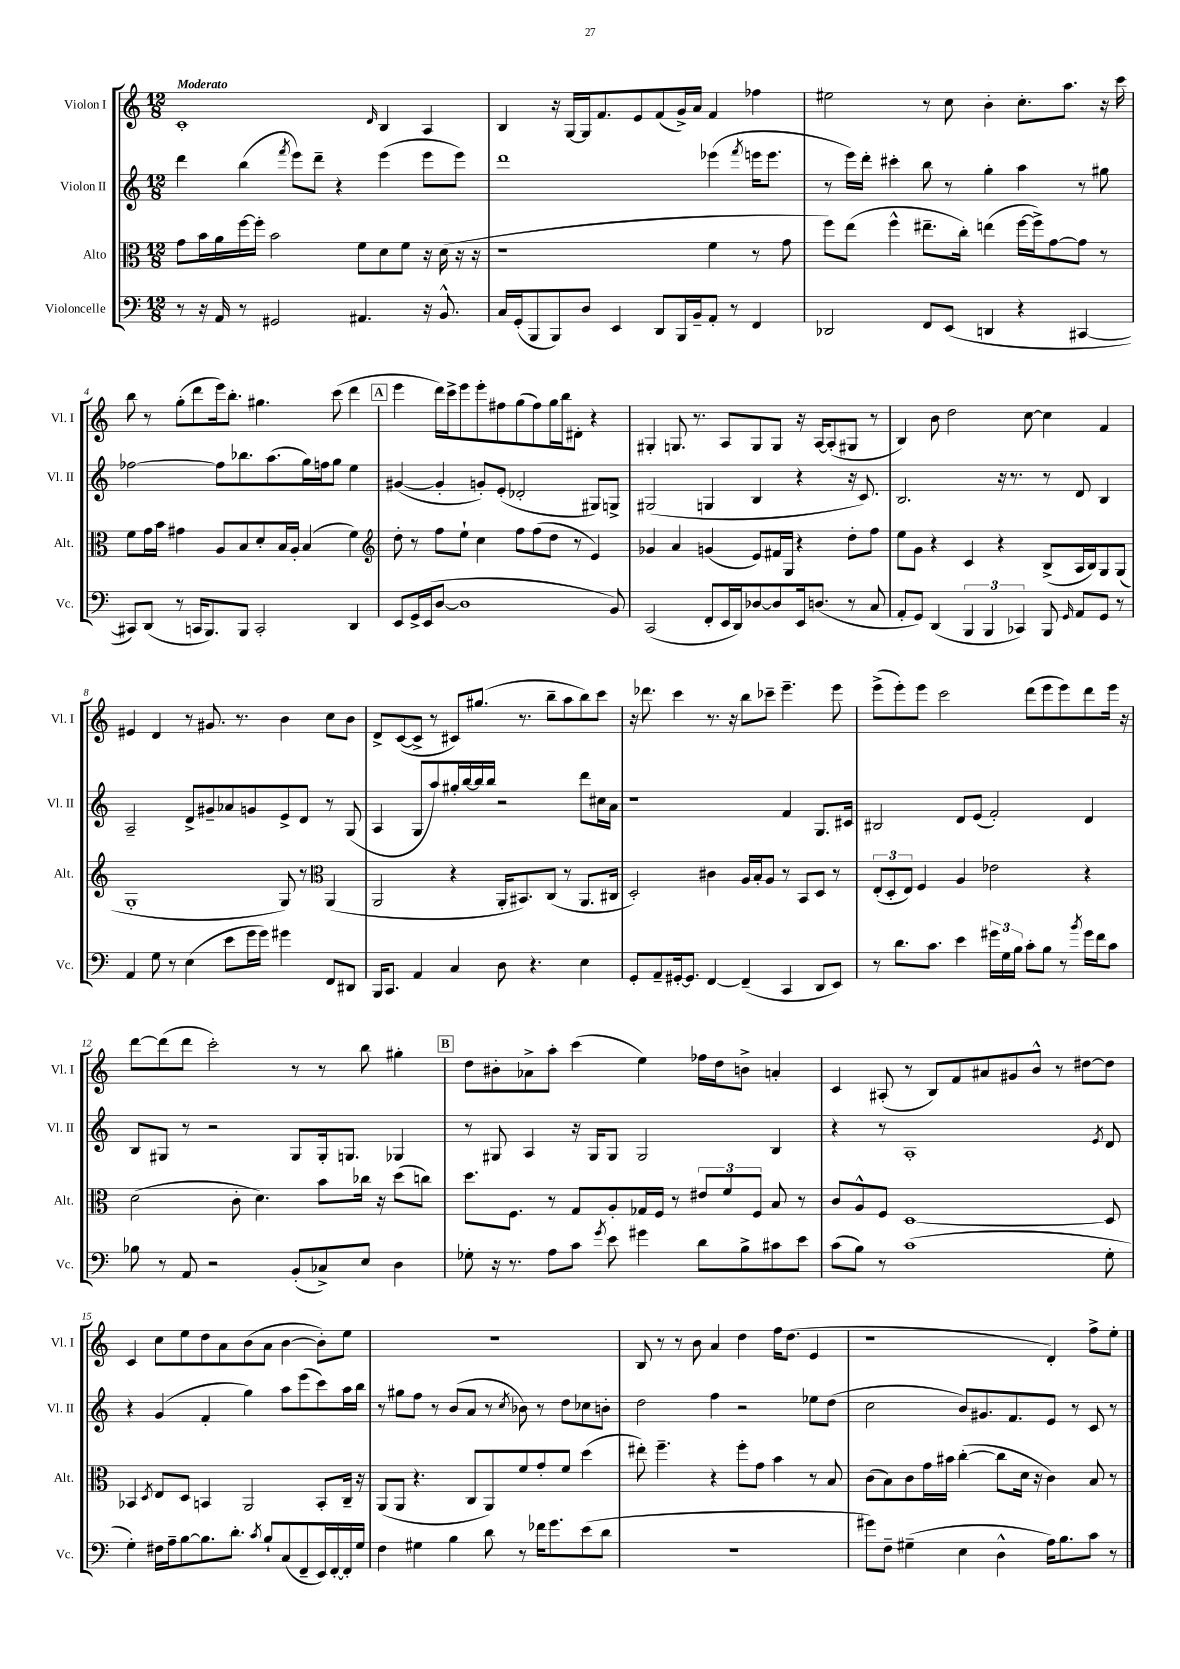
<<
\new StaffGroup <<
\new Staff = "s0" \with { instrumentName = "Violon I" shortInstrumentName = "Vl. I" } {
    \clef treble \key c \major \numericTimeSignature \time 12/8 \tempo "Moderato"
    \autoBeamOff c'1-. \grace { d'16 } b4 a4 |
    b4 r16 g16[~ g16 f'8. e'8 f'8( g'16->) a'16] f'4 fes''4 |
    eis''2 r8 c''8 b'4-. c''8.[-. a''8.] r16 c'''16 |
    b''8 r8 g''8[-.( d'''8 e'''16) b''8.]-. gis''4. c'''8( d'''4 |
    \mark \markup { \box "A" } e'''4 d'''16[) c'''16-> e'''8 e'''8-. fis''8 g''8( fis''8) g''16 b''16 dis'8]-. r4 |
    gis4-. g8. r8. a8[ g8 g8] r16 a16[~ a8-.( gis8] r8 |
    b4) b'8 d''2 c''8~ c''4 f'4 |
    eis'4 d'4 r8 gis'8. r8. b'4 c''8[ b'8] |
    d'8[-> c'8~( c'8]-> r8 cis'8[) gis''8.]( r8. b''8[-- a''8 b''8) c'''8] |
    r16 des'''8. c'''4 r8. r16 b''8[ ces'''8]-- e'''4.-- e'''8 |
    e'''8[->( e'''8-.) e'''8] c'''2 d'''8[( e'''8 e'''8) d'''8 e'''16] r16 |
    d'''8[~ d'''8( d'''8] c'''2-.) r8 r8 b''8 gis''4-. |
    \mark \markup { \box "B" } d''8[ bis'8-. aes'8-> a''8]-. c'''4( e''4) fes''16[ d''16 b'8]-> a'4-. |
    c'4 ais8-.( r8 b8[) f'8 ais'8 gis'8 b'8]-^ r8 dis''8[~ dis''8] |
    c'4 c''8[ e''8 d''8 a'8 b'8( a'8] b'4~ b'8[-.) e''8] |
    R1. |
    b8 r8 r8 b'8 a'4 d''4 f''16[ d''8.]( e'4 |
    r1 d'4-.) f''8[-> e''8]-. \bar "|." |
}
\new Staff = "s1" \with { instrumentName = "Violon II" shortInstrumentName = "Vl. II" } {
    \clef treble \key c \major \numericTimeSignature \time 12/8
    \autoBeamOff d'''4 b''4( \acciaccatura { f'''8 } e'''8[) d'''8]-- r4 e'''4( e'''8[ e'''8]) |
    d'''1 ees'''4( \acciaccatura { f'''8 } e'''16[ e'''8.] |
    r8 e'''16[) d'''16]-. cis'''4-. b''8 r8 g''4-. a''4 r8 gis''8 |
    fes''2~ fes''8[ bes''8. a''8.( g''16) f''16 g''8] e''4 |
    \mark \markup { \box "A" } gis'4~( gis'4-. g'8[-.) e'8]-.( des'2-. gis8[) g8]-> |
    gis2( g4 b4 r4 r16 c'8.) |
    b2. r16 r8. r8 d'8 b4 |
    a2-- d'8[-> gis'8-- aes'8 g'8 e'8-> d'8] r8 g8( |
    a4 g8[ a''8) gis''16-. b''16~ b''16 b''16] r2 d'''8[ cis''16 a'16] |
    r1 f'4 g8.[ cis'16] |
    bis2 d'8[ e'8]( f'2-.) d'4 |
    b8[ gis8] r8 r2 gis8[ gis16-. g8.] ges4 |
    \mark \markup { \box "B" } r8 gis8 a4 r16 gis16[ gis8] gis2 b4 |
    r4 r8 a1-. \acciaccatura { e'8 } d'8 |
    r4 g'4( f'4-. g''4) a''8[ e'''8( c'''8) a''16 b''16] |
    r8 gis''8[ f''8] r8 b'8[( a'8] r8 \acciaccatura { c''8 } bes'8) r8 d''8[ ces''8 b'8]-. |
    d''2 f''4 r2 ees''8[ d''8]( |
    c''2 b'8[) gis'8. f'8. e'8] r8 c'8 r8 \bar "|." |
}
\new Staff = "s2" \with { instrumentName = "Alto" shortInstrumentName = "Alt." } {
    \clef alto \key c \major \numericTimeSignature \time 12/8
    \autoBeamOff g'8[ b'16 a'16 f''16~ f''16]-. b'2 f'8[ d'8 f'8] r16 d'16( r16 r16 |
    r1 f'4 r8 g'8 |
    f''8[) e''8]( f''4-^ eis''8.[-- c''16]-.) e''4( f''16[~ f''16->) g'8~ g'8] r8 |
    f'8[ g'16 b'16] gis'4 a8[ b8 d'8-. b16 a16]-. b4( f'4) |
    \mark \markup { \box "A" } \clef treble d''8-. r8 f''8[ e''8]-! c''4 f''8[ f''8( d''8] r8 e'4) |
    ges'4 a'4 g'4( e'8[) fis'16 g16] r4 d''8[-. f''8] |
    e''8[ g'8] r4 c'4 r4 b8[->( a16 b16) g8 g8]( |
    g1-. g8) r8 \clef alto a,4( |
    a,2 r4 a,16[-. bis,8.) c8]( r8 a,8.[ cis16] |
    d2-.) cis'4 a16[ b16-. a8] r8 b,8[ d8] r8 |
    \tuplet 3/2 { e8[-.( d8-. e8]) } f4 a4 ees'2 r4 |
    d'2( c'8-. d'4.) b'8[ ces''16] r16 d''8[( c''8]) |
    \mark \markup { \box "B" } d''8.[ f8.] r8 g8[ a8-. ges16 f16] r8 \tuplet 3/2 { eis'8[ f'8 f8] } b8 r8 |
    c'8[ a8-^ f8] d1~ d8 |
    bes,4 \acciaccatura { d8 } e8[ d8] b,4 a,2 b,8[-. c16]-- r16 |
    a,8[( a,8] r4. c8[ a,8) f'8 g'8-. f'8] d''4( |
    eis''8-.) f''4.-- r4 f''8[-. g'8] b'4 r8 b8 |
    c'8[( b8) c'8 g'16 bis'16] c''4~-.( c''8[ d'16] r16 c'4) b8 r8 \bar "|." |
}
\new Staff = "s3" \with { instrumentName = "Violoncelle" shortInstrumentName = "Vc." } {
    \clef bass \key c \major \numericTimeSignature \time 12/8
    \autoBeamOff r8 r16 a,16 r8 gis,2 ais,4. r16 b,8.-^ |
    c16[ g,16-.( b,,8 b,,8) d8] e,4 d,8[ b,,16 b,16-- a,8]-. r8 f,4 |
    des,2 f,8[ e,8]( d,4 r4 cis,4~ |
    cis,8[) d,8]( r8 c,16[ b,,8.) b,,8] c,2-. d,4 |
    \mark \markup { \box "A" } e,8[ g,16-> e,16( d8]~ d1 b,8) |
    c,2( f,8[-. e,16 d,16) des8~ des8 e,16 d8.]( r8 c8 |
    a,8[-. g,8]) d,4( \tuplet 3/2 { b,,4 b,,4 ces,4) } b,,8 \grace { g,16 } a,8[ g,8] r8 |
    a,4 g8 r8 e4( e'8[ g'16 g'16]) gis'4 f,8[ dis,8] |
    b,,16[ c,8.] a,4 c4 d8 r4. e4 |
    g,8[-. a,8-- gis,16~-. gis,8.] f,4~ f,4--( c,4 d,8[ e,8]) |
    r8 d'8.[ c'8.] e'4 \tuplet 3/2 { gis'16[ g16 b16] } c'8[-. b8] r8 \acciaccatura { b'8 } gis'16[ f'16 c'8] |
    bes8 r8 a,8 r2 b,8[-.( ces8->) e8] d4 |
    \mark \markup { \box "B" } ges8-. r16 r8. a8[ c'8] \acciaccatura { g'8 } e'8 gis'4 d'8[ b8-> cis'8 e'8] |
    c'8[( b8]) r8 c'1( g8-. |
    g4-.) fis16[ a16-- b8~ b8. d'8.]-. \acciaccatura { c'8 } b8[-! c8( f,8-- e,16) f,16~-. f,16-. g16] |
    f4 gis4 b4 d'8 r8 fes'16[ g'8. e'8( d'8] |
    R1. |
    gis'8[) f8]-- gis4--( e4 d4-^ a16[) b8. c'8] r8 \bar "|." |
}
>>
>>
